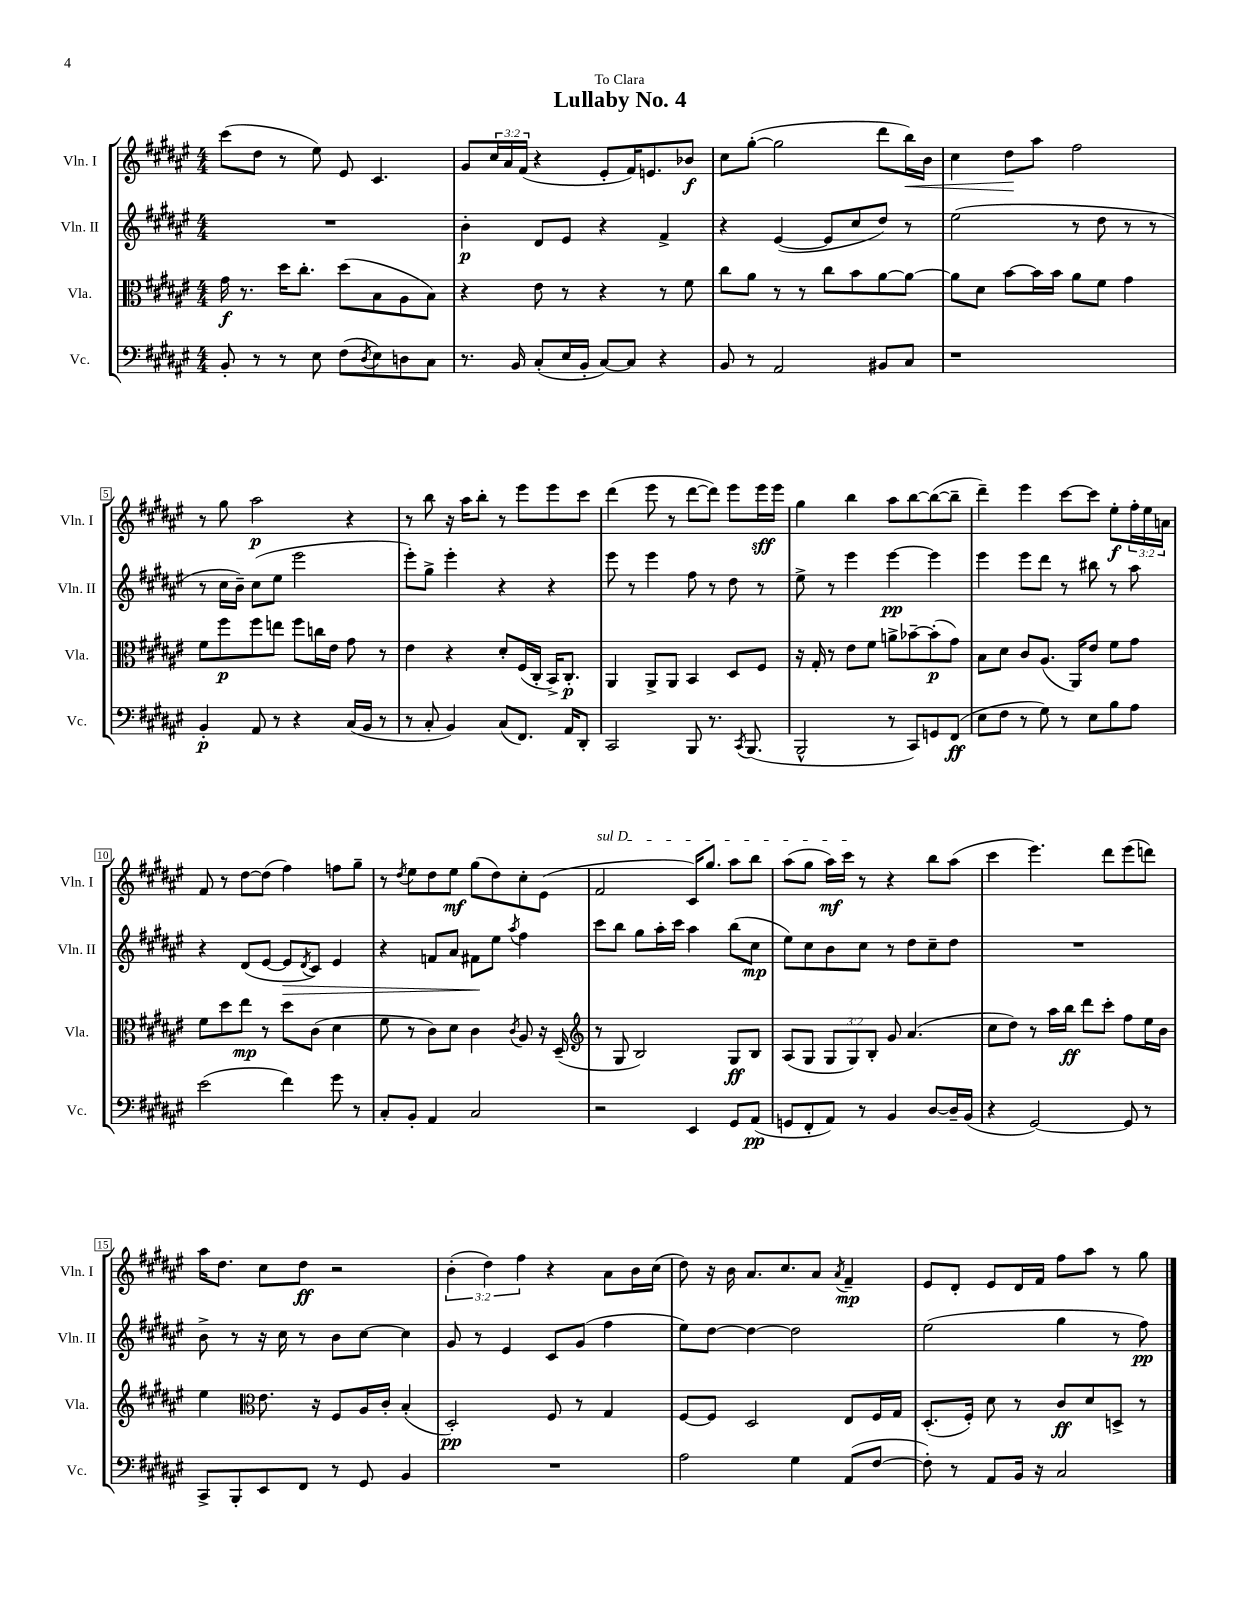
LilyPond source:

\header { title = "Lullaby No. 4" dedication = "To Clara" }
<<
\new StaffGroup <<
\new Staff = "s0" \with { instrumentName = "Vln. I" shortInstrumentName = "Vln. I" } {
    \clef treble \key fis \major \numericTimeSignature \time 4/4 \override Staff.TupletNumber.text = #tuplet-number::calc-fraction-text
    cis'''8( dis''8 r8 eis''8) eis'8 cis'4. |
    gis'8 \tuplet 3/2 { cis''16 ais'16 fis'16( } r4 eis'8-. fis'16) e'8. bes'8\f |
    cis''8 gis''8~-.( gis''2 dis'''8 b''16\<) b'16 |
    cis''4 dis''8\! ais''8 fis''2 |
    r8 gis''8 ais''2\p r4 |
    r8 b''8 r16 ais''16 b''8-. r8 eis'''8 eis'''8 cis'''8 |
    dis'''4( eis'''8 r8 dis'''8~ dis'''8) eis'''8 eis'''16\sff eis'''16 |
    gis''4 b''4 ais''8 b''8~ b''8~( b''8-- |
    dis'''4--) eis'''4 cis'''8~ cis'''8 eis''8-.\f \tuplet 3/2 { fis''16-. eis''16 a'16 } |
    fis'8 r8 dis''8~ dis''8( fis''4) f''8 gis''8-- |
    r8 \acciaccatura { dis''8 } eis''8 dis''8 eis''8\mf gis''8( dis''8) cis''8-. eis'8( |
    \once \override TextSpanner.bound-details.left.text = \markup { \italic "sul D" } fis'2\startTextSpan cis'16) gis''8. ais''8 b''8 |
    ais''8( gis''8 ais''16\mf) cis'''16\stopTextSpan r8 r4 b''8 ais''8( |
    cis'''4 eis'''4.) dis'''8 eis'''8( d'''8) |
    ais''16 dis''8. cis''8 dis''8\ff r2 |
    \tuplet 3/2 { b'4-.( dis''4) fis''4 } r4 ais'8 b'16 cis''16( |
    dis''8) r16 b'16 ais'8. cis''8. ais'8 \acciaccatura { ais'8 } fis'4--\mp |
    eis'8 dis'8-. eis'8 dis'16 fis'16 fis''8 ais''8 r8 gis''8 \bar "|." |
}
\new Staff = "s1" \with { instrumentName = "Vln. II" shortInstrumentName = "Vln. II" } {
    \clef treble \key fis \major \numericTimeSignature \time 4/4
    R1 |
    b'4-.\p dis'8 eis'8 r4 fis'4-> |
    r4 eis'4~( eis'8 cis''8 dis''8) r8 |
    eis''2( r8 dis''8 r8 r8 |
    r8 cis''16 b'16--) cis''8( eis''8 eis'''2 |
    eis'''8-.) gis''8-> eis'''4-. r4 r4 |
    eis'''8 r8 eis'''4 fis''8 r8 dis''8 r8 |
    eis''8-> r8 eis'''4 eis'''4~\pp eis'''4 |
    eis'''4 eis'''8 dis'''8 r8 bis''8 r8 ais''8 |
    r4 dis'8( eis'8~ eis'8\> \acciaccatura { dis'8 } cis'8) eis'4 |
    r4 f'8 ais'8 fis'8\! eis''8 \acciaccatura { ais''8 } fis''4 |
    cis'''8 b''8 gis''8 ais''16-. cis'''16 ais''4 b''8( cis''8\mp |
    eis''8) cis''8 b'8 cis''8 r8 dis''8 cis''8-- dis''8 |
    R1 |
    b'8-> r8 r16 cis''16 r8 b'8 cis''8~ cis''4 |
    gis'8 r8 eis'4 cis'8 gis'8( fis''4 |
    eis''8) dis''8~ dis''4~ dis''2 |
    eis''2( gis''4 r8 fis''8\pp) \bar "|." |
}
\new Staff = "s2" \with { instrumentName = "Vla." shortInstrumentName = "Vla." } {
    \clef alto \key fis \major \numericTimeSignature \time 4/4 \override Staff.TupletNumber.text = #tuplet-number::calc-fraction-text
    gis'16\f r8. dis''16 cis''8.-. dis''8( b8 ais8 b8) |
    r4 eis'8 r8 r4 r8 fis'8 |
    cis''8 ais'8 r8 r8 cis''8 b'8 ais'8~ ais'8~ |
    ais'8 dis'8 b'8~ b'16 b'16 ais'8 fis'8 gis'4 |
    fis'8 fis''8\p fis''8 e''8 fis''8 c''16 eis'16 gis'8 r8 |
    eis'4 r4 dis'8-. fis16( cis16-. b,16->) cis8.-.\p |
    ais,4 ais,8-> ais,8 b,4 dis8 fis8 |
    r16 gis16-. r8 eis'8 fis'8 a'8-> bes'8~-- bes'8-.\p( gis'8) |
    b8 dis'8 cis'8 ais8.( ais,16) eis'8 fis'8 gis'8 |
    fis'8 dis''8 eis''8\mp r8 dis''8 cis'8( dis'4 |
    fis'8 r8 cis'8) dis'8 cis'4 \acciaccatura { cis'8 } ais8 r16 dis16--( |
    \clef treble r8 gis8 b2) gis8\ff b8 |
    ais8( gis8 \tuplet 3/2 { gis8 gis8) b8-. } gis'8 ais'4.( |
    cis''8 dis''8) r8 ais''16 b''16\ff dis'''8 cis'''8-. fis''8 eis''16 b'16 |
    eis''4 \clef alto eis'8. r16 fis8 ais16 cis'16-. b4-.( |
    dis2-.\pp) fis8 r8 gis4 |
    fis8~ fis8 dis2 eis8 fis16 gis16 |
    dis8.-.( fis16-.) dis'8 r8 cis'8\ff dis'8 d8-> r8 \bar "|." |
}
\new Staff = "s3" \with { instrumentName = "Vc." shortInstrumentName = "Vc." } {
    \clef bass \key fis \major \numericTimeSignature \time 4/4
    b,8-. r8 r8 eis8 fis8( \acciaccatura { dis8 } eis8) d8 cis8 |
    r8. b,16 cis8-.( eis16 b,16-. cis8~) cis8 r4 |
    b,8 r8 ais,2 bis,8 cis8 |
    r1 |
    b,4-.\p ais,8 r8 r4 cis16( b,16 r8 |
    r8 cis8-. b,4) cis8( fis,8.) ais,16 dis,8-. |
    cis,2 b,,8 r8. \acciaccatura { cis,8 } b,,8.( |
    b,,2-^ r8 cis,8) g,8 fis,8\ff( |
    eis8 fis8 r8 gis8) r8 eis8 b8 ais8 |
    eis'2( fis'4) gis'8 r8 |
    cis8-. b,8-. ais,4 cis2 |
    r2 eis,4 gis,8 ais,8\pp( |
    g,8 fis,8-. ais,8) r8 b,4 dis8~ dis16-- b,16( |
    r4 gis,2~) gis,8 r8 |
    cis,8-> b,,8-. eis,8 fis,8 r8 gis,8 b,4 |
    R1 |
    ais2 gis4 ais,8( fis8~ |
    fis8-.) r8 ais,8 b,16 r16 cis2 \bar "|." |
}
>>
>>
\layout { \context { \Score \override BarNumber.stencil = #(make-stencil-boxer 0.1 0.3 ly:text-interface::print) } }
